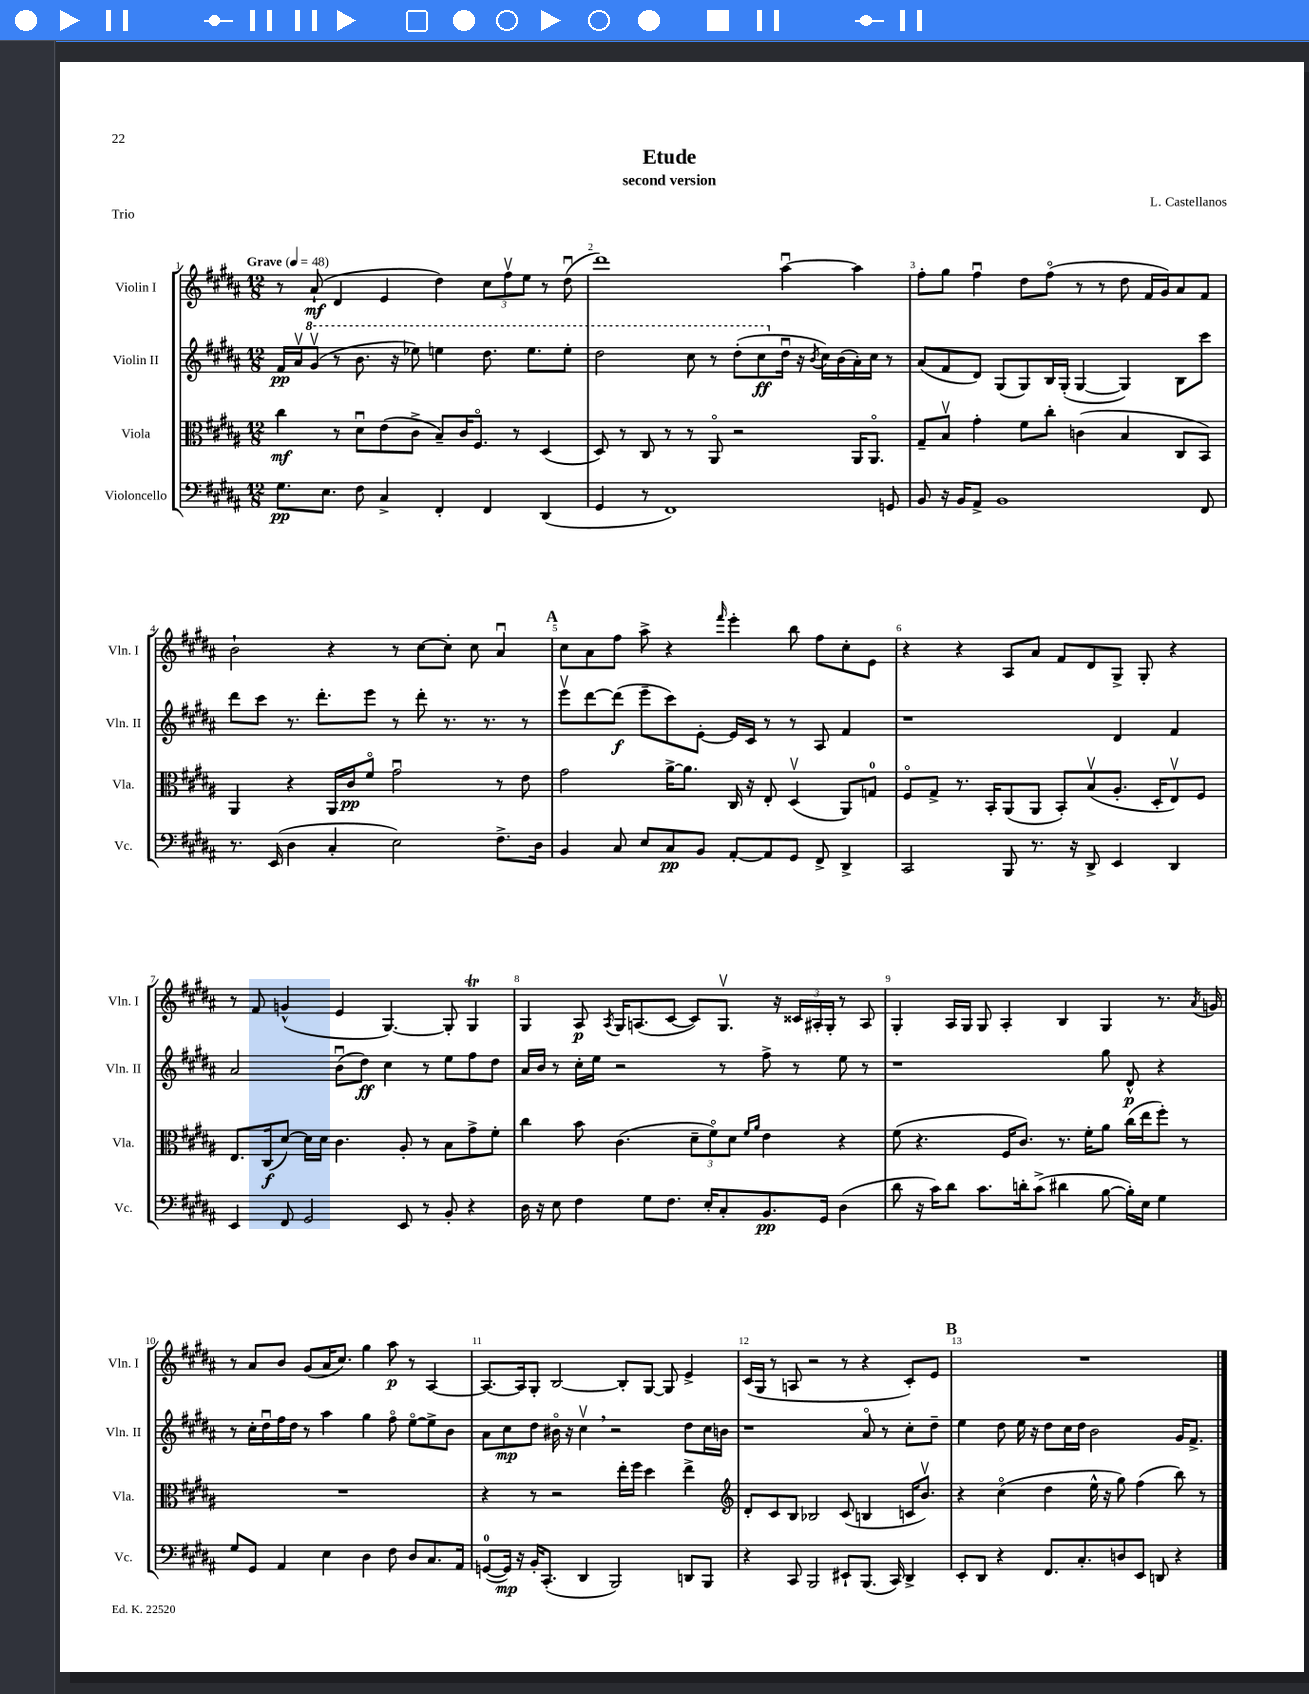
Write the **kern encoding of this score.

**kern	**kern	**kern	**kern
*staff4	*staff3	*staff2	*staff1
*clefF4	*clefC3	*clefG2	*clefG2
*k[f#c#g#d#a#]	*k[f#c#g#d#a#]	*k[f#c#g#d#a#]	*k[f#c#g#d#a#]
*M12/8	*M12/8	*M12/8	*M12/8
*MM48	*MM48	*MM48	*MM48
8.G#	4cc#	16f#	8r
.	.	16a#v	.
.	.	(8gg#v	(8a#`
8.E	.	.	.
.	8r	8r	4d#
8F#	8d#u	8.bb	.
4C#^	(8e	.	4e
.	.	16r	.
.	8c#^	8eee-)	.
4FF#'	8B~)	4eee	4dd#)
.	16c#	.	.
.	8.F#o	.	.
4FF#	.	8.ddd#	12cc#
.	.	.	12ff#v
.	8r	.	.
.	.	.	12ee
.	.	8.eee	.
(4DD#	(4D#	.	8r
.	.	8eee'	(8dd#u
=	=	=	=
4GG#	8D#)	2ddd#	1ddd#)
.	8r	.	.
8r	8C#	.	.
1FF#)	8r	.	.
.	8r	8ccc#	.
.	8AA#o	8r	.
.	2r	(8ddd#'	.
.	.	8ccc#	.
.	.	16dd#u	[4aa#u
.	.	16r	.
.	.	8qb	.
.	.	16cc#)	.
.	.	(16b	.
.	16AA#	16a#')	4aa#]
.	8.AA#o	16cc#	.
8GG	.	8r	.
=	=	=	=
8BB	8G#~	(8a#	8ff#'
16r	8Bv	8f#	8gg#
16BB	.	.	.
8AA#^	4g#'	8d#)	4ff#u
1BB	.	(8G#	.
.	8f#	8G#)	8dd#
.	8cc#'	16B	(8ff#o
.	.	(16G#'	.
.	(4c	[4G#	8r
.	.	.	8r
.	4B	4G#])	8dd#
.	.	.	16f#
.	.	.	16g#)
.	8C#	8B	8a#
8FF#	8BB)	8ccc#	8f#
=	=	=	=
8.r	4AA#	8ddd#	2b`
.	.	8ccc#	.
(16EE	.	.	.
4D#	4r	8.r	.
.	.	8.ddd#'	.
4C#'	16AA#	.	4r
.	16c#	.	.
.	8f#o	8eee	.
2E)	2g#u	8r	8r
.	.	8ddd#'	[8cc#
.	.	8.r	8cc#']
.	.	.	8cc#
.	.	8.r	.
8.F#^	8r	.	4a#u
.	8e	8r	.
16D#	.	.	.
=	=	=	=
4BB	2g#	8eeev	8cc#
.	.	[8ddd#	8a#
8C#	.	(8ddd#]	8ff#
8E	.	8eee~	8aa#^
8C#	[16a#^	8ccc#)	4r
.	8.a#]	.	.
8BB	.	[8e'	.
.	.	.	16qqfff#
[8AA#'	16C#	16e]	4eee'
.	16r	16c#	.
8AA#]	8E'	8r	.
8GG#	(4D#v	8r	8bb
8FF#^	.	8A#	8ff#
4DD#^	8AA#)	4f#	8cc#'
.	8G	.	8e
=	=	=	=
2CC#	8F#o	1r	4r
.	8G#^	.	.
.	8.r	.	4r
.	16BB'	.	.
8BBB	(8AA#	.	8A#
8.r	8AA#	.	8a#
.	8BB')	.	8f#
16r	.	.	.
8DD#^	(8Bv	.	8d#
4EE	8.A#'	4d#	8G#^
.	.	.	8G#'
.	16D#'	.	.
4DD#	8Ev)	4f#	4r
.	8F#	.	.
=	=	=	=
4EE	8.E	2a#	8r
.	.	.	8f#
.	(16C#	.	.
8FF#	[8d#)	.	(4g^^
2GG#	16d#]	.	.
.	16d#	.	.
.	4.c#	(8bu	4e
.	.	8dd#)	.
.	.	4cc#	[4.G#)
8EE	8A#'	.	.
8r	8r	8r	.
8BB'	8B	8ee	8G#']
4r	8g#^	8ff#	4G#
.	8f#'	8dd#	.
=	=	=	=
16D#	4cc#	16a#	4G#
16r	.	16b	.
8E	.	8r	.
4F#	8b	16cc#'	8A#
.	.	16ee	.
.	.	.	8qA#
.	(4.c#	2r	16G#
.	.	.	(8.A
8G#	.	.	.
8.F#	.	.	[8c#
.	12d#~	.	8c#])
16E'	.	.	.
.	12f#o)	.	.
8C#'	.	8r	8.G#v
.	12d#	.	.
.	16qqf#	.	.
.	16qqa#	.	.
8.BB	4e	8ff#^	.
.	.	.	16r
.	.	8r	24c##
.	.	.	24A#'
16GG#	.	.	.
.	.	.	24G#'
(4D#	4r	8ee	8r
.	.	8r	8A#
=	=	=	=
8d#	(8f#	1r	4G#'
16r	4.r	.	.
16c#)	.	.	.
8d#	.	.	16A#
.	.	.	16G#
8.c#	.	.	8G#
.	16F#	.	4A#'
16d'	8.c#)	.	.
(8c#^	.	.	.
4d#	8.r	.	4B
.	16f#'	.	.
[8B	8a#	8gg#	4G#
16B'])	(16cc#	8d#^^	.
16E	16ee	.	.
4G#	8ff#')	4r	8.r
.	8r	.	.
.	.	.	8qa#
.	.	.	16g
=	=	=	=
8G#	1.r	8r	8r
8GG#	.	16cc#'	8a#
.	.	16dd#u	.
4AA#	.	16ff#	8b
.	.	16dd#	.
.	.	8r	(8g#
4E	.	4aa#	16a#
.	.	.	8.cc#)
4D#	.	4gg#	4gg#
8F#	.	8ff#o	8aa#
8D#	.	[8eeo	8r
8.C#	.	8ee^]	[4A#
.	.	8b	.
16AA#	.	.	.
=	=	=	=
([8GG	4r	8a#	8.A#_
16GG])	.	8cc#	.
16r	.	.	16A#]
16BB'	8r	8dd#	8G#'
(8.CC#'	.	.	.
.	2r	16b#o	[2B
.	.	16r	.
4DD#	.	4cc#v	.
2BBB)	.	2r	.
.	16ee'	.	8B']
.	16ff#	.	.
.	4dd#	.	[8G#
.	.	.	8G#]
8DD	4ee^	8dd#	4e^
8BBB	.	16cc#	.
.	.	16b	.
=	=	=	=
*	*clefG2	*	*
4r	8d#'	1r	(16c#
.	.	.	16G#
.	8c#	.	8r
8CC#	8B	.	8A
2BBB	2B-	.	2r
8EE#`	(8c#	.	8r
(8.BBB	4B	8a#o	4r
.	.	8r	.
16CC#)	.	.	.
4DD#^	16c	8cc#'	8c#')
.	8.bv)	.	.
.	.	8dd#~	8e
=	=	=	=
8EE'	4r	4ee	1.r
8DD#	.	.	.
4r	(4cc#o	8dd#	.
.	.	16ee	.
.	.	16r	.
8.FF#	4dd#	8dd#	.
.	.	16cc#	.
8.C#'	.	16dd#	.
.	16ee^^	2b	.
.	16r	.	.
8D	8gg#)	.	.
8EE	(4ff#	.	.
8DD	.	.	.
4r	8bb)	16g#	.
.	.	8.f#^	.
.	8r	.	.
==	==	==	==
*-	*-	*-	*-
